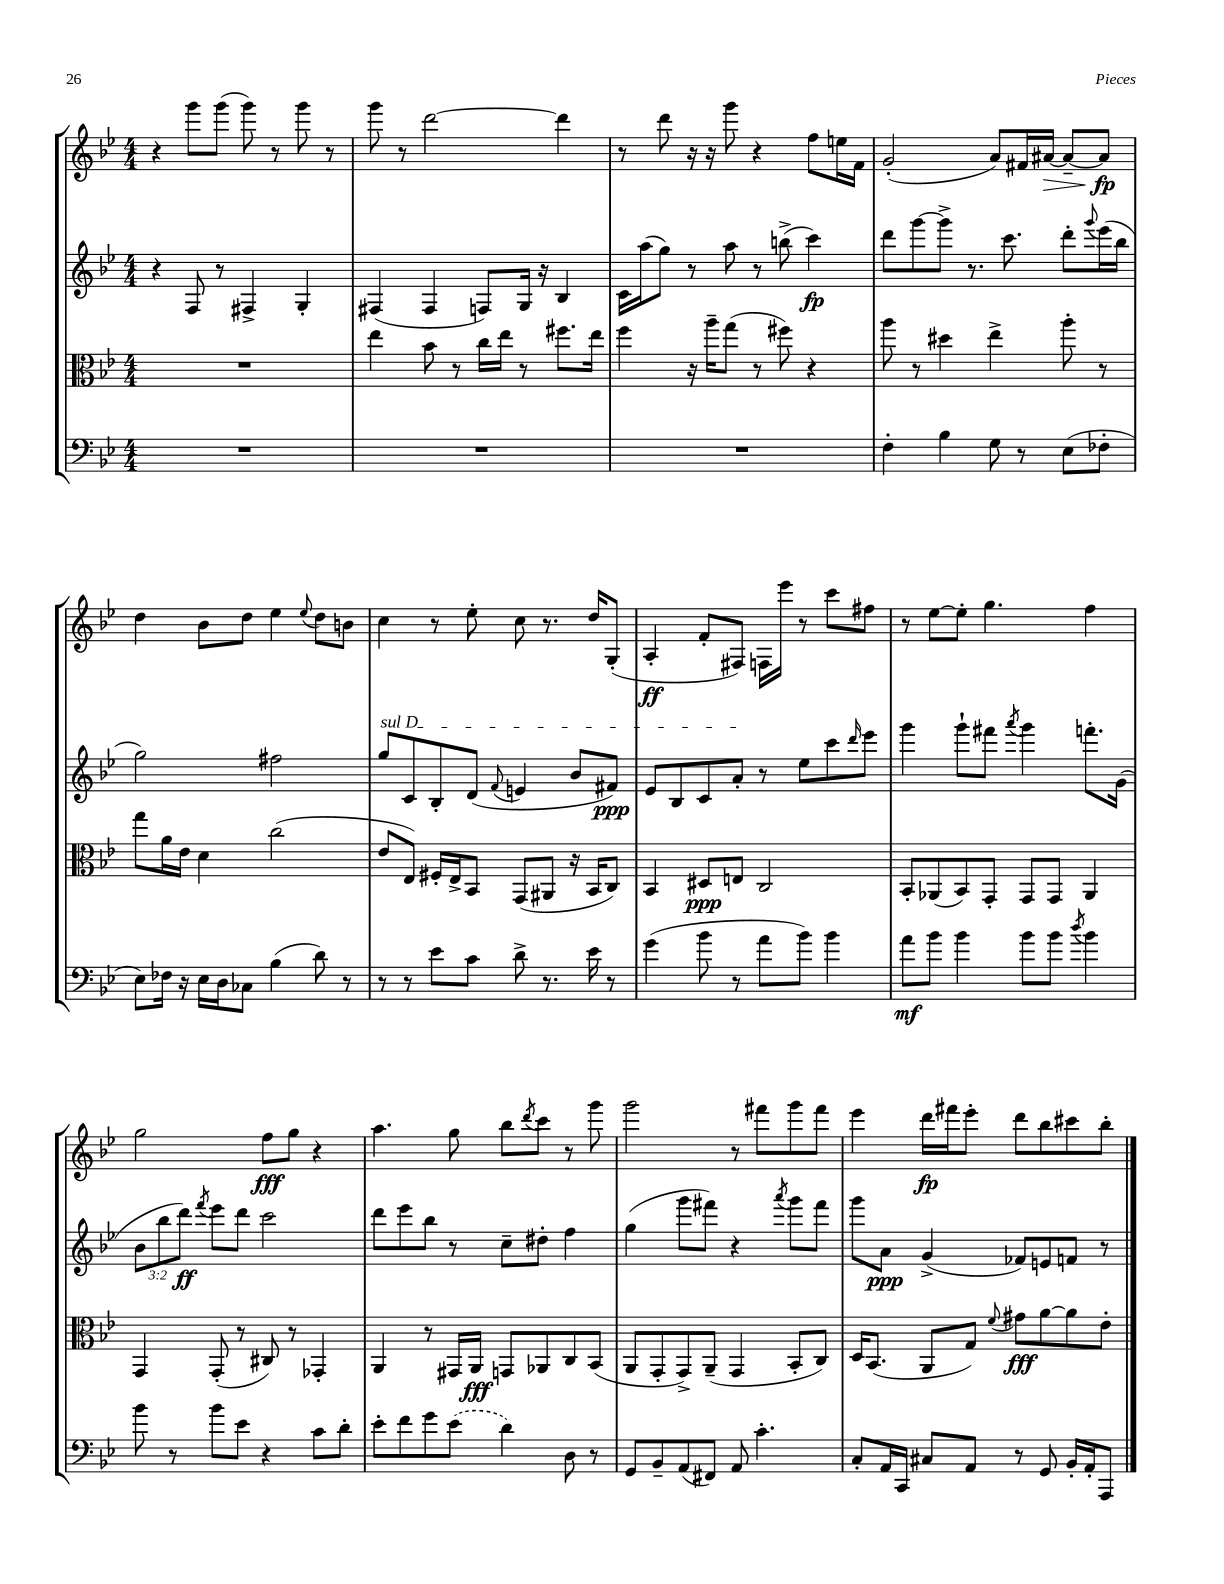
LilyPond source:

<<
\new StaffGroup <<
\new Staff = "s0" {
    \clef treble \key bes \major \numericTimeSignature \time 4/4
    r4 g'''8 g'''8( g'''8) r8 g'''8 r8 |
    g'''8 r8 d'''2~ d'''4 |
    r8 d'''8 r16 r16 g'''8 r4 f''8 e''16 f'16 |
    g'2-.( a'8) fis'16 ais'16~\> ais'8~-- ais'8\fp\! |
    d''4 bes'8 d''8 ees''4 \appoggiatura { ees''8 } d''8 b'8 |
    c''4 r8 ees''8-. c''8 r8. d''16 g8-.( |
    a4-.\ff f'8-. fis8) f16 ees'''16 r8 c'''8 fis''8 |
    r8 ees''8~ ees''8-. g''4. f''4 |
    g''2 f''8\fff g''8 r4 |
    a''4. g''8 bes''8 \acciaccatura { d'''8 } c'''8 r8 g'''8 |
    g'''2 r8 fis'''8 g'''8 fis'''8 |
    ees'''4 d'''16\fp fis'''16 ees'''8-. d'''8 bes''8 cis'''8 bes''8-. \bar "|." |
}
\new Staff = "s1" {
    \clef treble \key bes \major \numericTimeSignature \time 4/4 \override Staff.TupletNumber.text = #tuplet-number::calc-fraction-text
    r4 f8 r8 fis4-> g4-. |
    fis4( fis4 f8) g16 r16 bes4 |
    c'16 a''16( g''8) r8 a''8 r8 b''8->( c'''4\fp) |
    d'''8 g'''8~ g'''8-> r8. c'''8. d'''8-. \appoggiatura { g'''8 } ees'''16( bes''16 |
    g''2) fis''2 |
    \once \override TextSpanner.bound-details.left.text = \markup { \italic "sul D" } g''8\startTextSpan c'8 bes8-. d'8( \appoggiatura { f'8 } e'4 bes'8 fis'8\ppp) |
    ees'8 bes8 c'8 a'8-.\stopTextSpan r8 ees''8 c'''8 \grace { d'''16 } ees'''8 |
    g'''4 g'''8-! fis'''8 \acciaccatura { a'''8 } g'''4 f'''8.-. g'16( |
    \tuplet 3/2 { bes'8 bes''8 d'''8\ff) } \acciaccatura { f'''8 } ees'''8 d'''8 c'''2 |
    d'''8 ees'''8 bes''8 r8 c''8-- dis''8-. f''4 |
    g''4( g'''8 fis'''8) r4 \acciaccatura { a'''8 } g'''8 fis'''8 |
    g'''8 a'8\ppp g'4->( fes'8) e'8 f'8 r8 \bar "|." |
}
\new Staff = "s2" {
    \clef alto \key bes \major \numericTimeSignature \time 4/4
    R1 |
    ees''4 bes'8 r8 c''16 ees''16 r8 fis''8. ees''16 |
    f''4 r16 a''16-- g''8( r8 fis''8) r4 |
    a''8 r8 dis''4 ees''4-> a''8-. r8 |
    g''8 a'16 ees'16 d'4 c''2( |
    ees'8 ees8) fis16-. ees16-> bes,8 g,8( ais,8 r16 bes,16 c8) |
    bes,4 dis8\ppp e8 c2 |
    bes,8-. aes,8( bes,8) g,8-. g,8 g,8 aes,4 |
    g,4 g,8-.( r8 cis8) r8 ges,4-. |
    a,4 r8 gis,16 a,16\fff g,8 aes,8 c8 bes,8( |
    a,8 g,8-. g,8->) a,8--( g,4 bes,8-. c8) |
    d16 bes,8.( a,8 g8) \appoggiatura { f'8 } gis'8\fff a'8~ a'8 ees'8-. \bar "|." |
}
\new Staff = "s3" {
    \clef bass \key bes \major \numericTimeSignature \time 4/4
    R1 |
    R1 |
    R1 |
    f4-. bes4 g8 r8 ees8( fes8-. |
    ees8) fes16 r16 ees16 d16 ces8 bes4( d'8) r8 |
    r8 r8 ees'8 c'8 d'8-> r8. ees'16 r8 |
    g'4( bes'8 r8 a'8 bes'8) bes'4 |
    a'8\mf bes'8 bes'4 bes'8 bes'8 \acciaccatura { d''8 } bes'4 |
    bes'8 r8 bes'8 ees'8 r4 c'8 d'8-. |
    ees'8-. f'8 g'8 \once \slurDashed ees'8( d'4) d8 r8 |
    g,8 bes,8-- a,8( fis,8) a,8 c'4.-. |
    c8-. a,16 c,16 cis8 a,8 r8 g,8 bes,16-. a,16-. a,,8 \bar "|." |
}
>>
>>
\layout { \context { \Score \remove "Bar_number_engraver" } }
